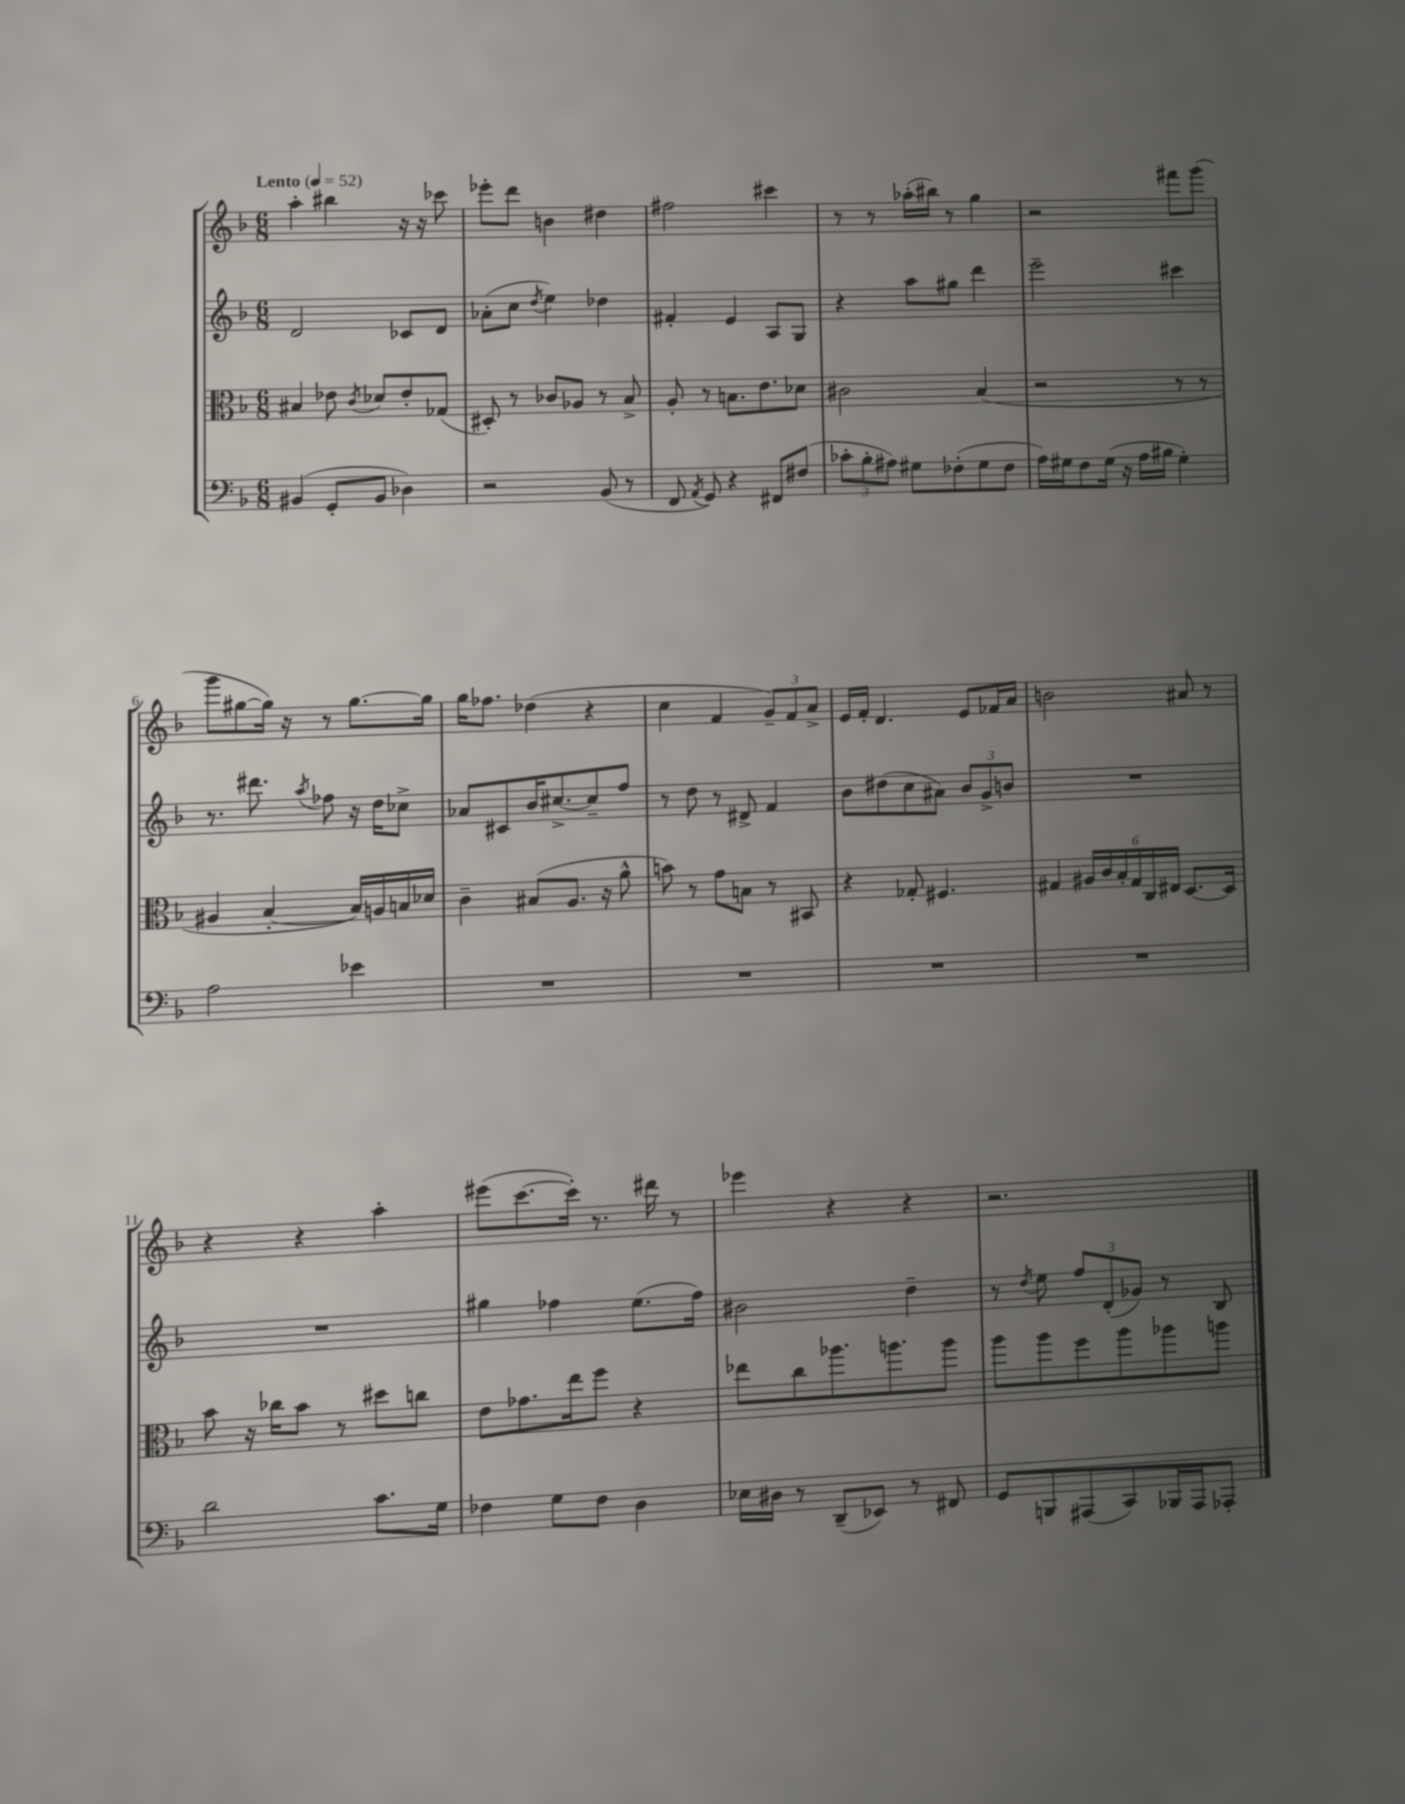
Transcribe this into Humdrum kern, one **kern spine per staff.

**kern	**kern	**kern	**kern
*staff4	*staff3	*staff2	*staff1
*clefF4	*clefC3	*clefG2	*clefG2
*k[b-]	*k[b-]	*k[b-]	*k[b-]
*M6/8	*M6/8	*M6/8	*M6/8
*MM52	*MM52	*MM52	*MM52
(4BB#/	4B#/	2d/	4aa'\
8GG'/L	8e-\	.	4bb#\
.	8qc/	.	.
8BB#/J	8d-/L	.	.
4D-\)	8e-'/	8c-/L	16r
.	.	.	16r
.	(8G-/J	8d/J	8ccc-\
=	=	=	=
2r	8D#'/)	(8a-'\L	8eee-'\L
.	8r	8cc\J	8ddd\J
.	.	8qdd/	.
.	8c-/L	4ee\)	4b\
.	8A-/J	.	.
(8BB-/	8r	4dd-\	4dd#\
8r	8B-^/	.	.
=	=	=	=
8FF/	8A'/	4f#'/	2ff#\
8qAA/	.	.	.
8GG/)	8r	.	.
4r	8.B\L	4e/	.
.	8.e\	.	.
8FF#/L	.	8A/L	4ccc#\
(8F#/J	8d-\J	8G/J	.
=	=	=	=
12c-'\L	2c#\	4r	8r
12B-'\	.	.	.
.	.	.	8r
12A#\J)	.	.	.
8G#\L	.	8aa\L	(16aa-'\LL
.	.	.	16bb#\JJ)
(8F-'\	.	8gg#\J	8r
8G#\	(4B-/	4ddd\	4gg\
8F-\J	.	.	.
=	=	=	=
16A\LL)	2r	2eee~\	2r
16G#\J	.	.	.
8F\	.	.	.
(16G#\Jk	.	.	.
16r	.	.	.
16A\LL	.	.	.
16B#\JJ	.	.	.
4G#'\)	8r	4ccc#\	8fff#\L
.	8r	.	(8ggg\J
=	=	=	=
2A\	4A#/	8.r	8ggg\L
.	.	.	[8gg#\
.	.	8.ddd#\	.
.	[4B-'/	.	16gg#\]Jk)
.	.	.	16r
.	.	8qaa/	.
.	.	8ff-\	8r
4e-\	16B-/]LL)	16r	[8.gg#\L
.	16A/	16dd\LK	.
.	16B/	8cc-^\J	.
.	16d-/JJ	.	16gg#\]Jk
=	=	=	=
2.r	4c~\	8a-/L	16gg\LK
.	.	.	8.ff-\J
.	.	8c#/	.
.	(8B#/L	16b-/K	(4dd-\
.	.	[8.cc#^/	.
.	8.A/J	.	.
.	.	8cc#~/]	4r
.	16r	.	.
.	8a^^\	8ff/J	.
=	=	=	=
2.r	8b\)	8r	4cc\
.	8r	8dd\	.
.	8g\L	8r	4f/
.	8B\J	8d#^/	.
.	8r	4f/	12g~/L)
.	.	.	12f/
.	8BB#/	.	.
.	.	.	12a^/J
=	=	=	=
2.r	4r	8b-\L	16e/LL
.	.	.	16f'/JJ
.	.	(8dd#\	4.d/
.	8G-'/	8cc\	.
.	4.F#/	8a#\J)	.
.	.	12b-/L	8e/L
.	.	12g^/	.
.	.	.	16f-/L
.	.	12b/J	.
.	.	.	16a/JJ
=	=	=	=
2.r	4G#/	2.r	2b\
.	24A#/LL	.	.
.	24c/	.	.
.	24B-'/	.	.
.	24G#/	.	.
.	24C/	.	.
.	24E#/JJ	.	.
.	[8.D/L	.	8a#/
.	.	.	8r
.	16D/]Jk	.	.
=	=	=	=
2d\	8b-\	2.r	4r
.	16r	.	.
.	16cc-\LK	.	.
.	8b-\J	.	4r
.	8r	.	.
8.c\L	8dd#\L	.	4aa'\
.	8cc\J	.	.
16G\Jk	.	.	.
=	=	=	=
4F-\	8e\L	4gg#\	(8eee#\L
.	8.g-\	.	[8.ccc\
8G\L	.	4ff-\	.
.	16ee\k	.	16ccc'\]Jk)
8F-\J	8ff\J	.	8.r
4D\	4r	(8.ee\L	.
.	.	.	16ddd#\
.	.	.	8r
.	.	16ff-\Jk)	.
=	=	=	=
16E-\LL	8ee-\L	2b#\	4eee-\
16D#\JJ	.	.	.
8r	8cc\	.	.
(8DD~/L	8.aa-\	.	4r
8EE-/J)	.	.	.
.	8.aa\	.	.
8r	.	4dd~\	4r
8FF#/	8aa\J	.	.
=	=	=	=
8GG/L	8aa\L	8r	2.r
.	.	8qdd/	.
8BBB/	8aa\	8ee\	.
(8AAA#/	8ff\	12ff/L	.
.	.	(12d'/	.
8CC/)	8aa\	.	.
.	.	12g-/J)	.
16BBB-/L	8aa-\	8r	.
16AAA#/J	.	.	.
8AAA-'/J	8aa\J	8B-/	.
==	==	==	==
*-	*-	*-	*-
